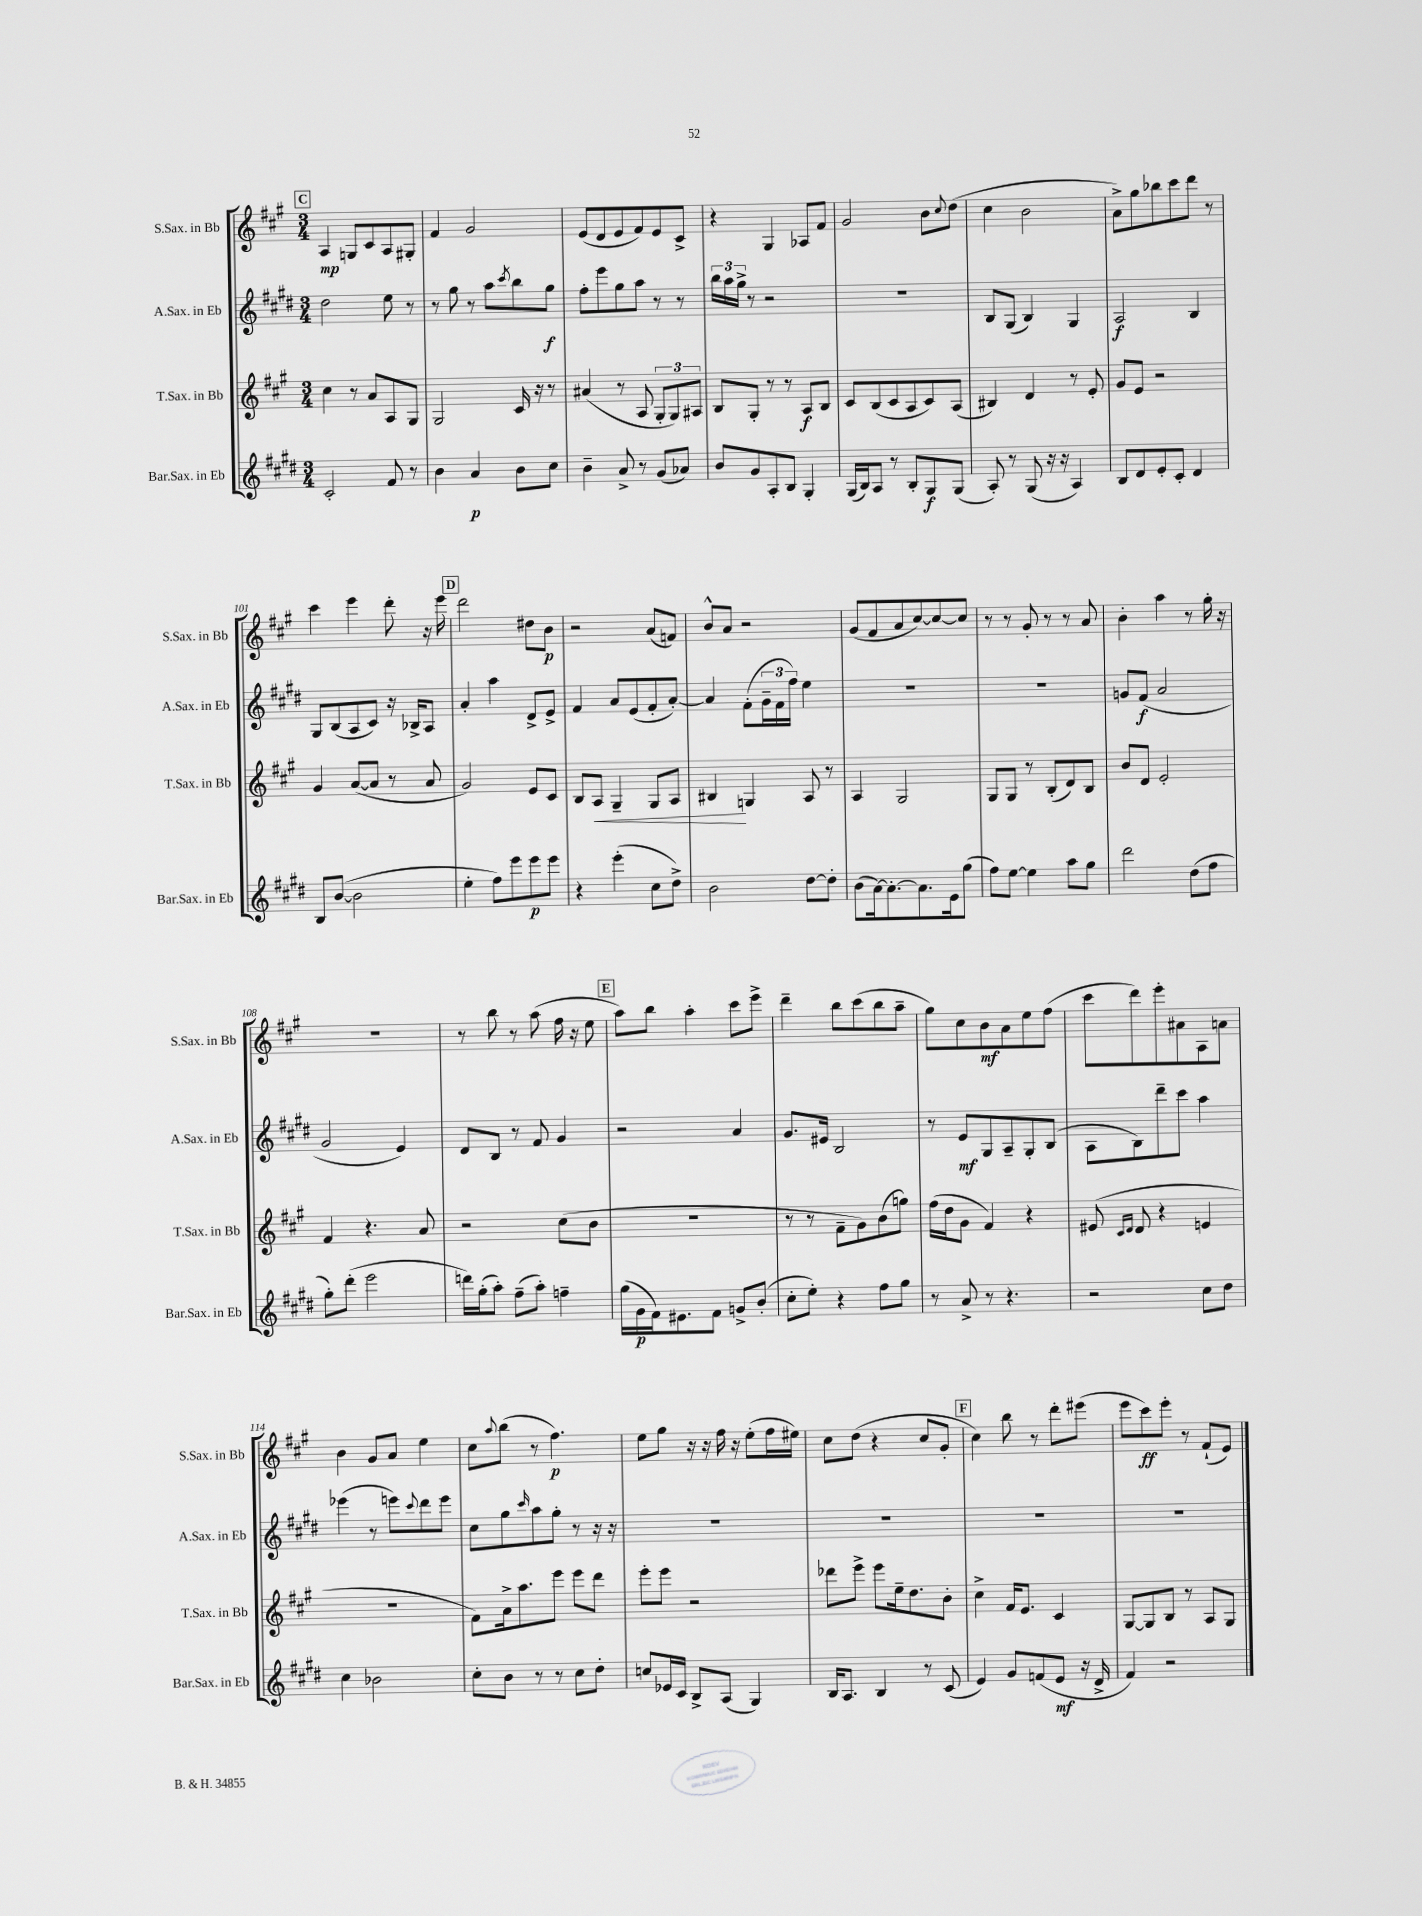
<<
\new StaffGroup <<
\new Staff = "s0" \with { instrumentName = "S.Sax. in Bb" shortInstrumentName = "S.Sax. in Bb" } {
    \clef treble \key a \major \numericTimeSignature \time 3/4
    \mark \markup { \box "C" } a4\mp g8 cis'8 a8 gis8-. |
    fis'4 gis'2 |
    e'8( d'8 e'8 fis'8) e'8 cis'8-> |
    r4 gis4 aes8 fis'8 |
    gis'2 b'8 \appoggiatura { cis''8 } d''8( |
    cis''4 b'2 |
    a'8->) gis''8 bes''8 cis'''8 d'''8 r8 |
    cis'''4 e'''4 d'''8-. r16 e'''16 |
    \mark \markup { \box "D" } d'''2 dis''8 b'8\p |
    r2 a'8( f'8) |
    b'8-^ a'8 r2 |
    gis'8( fis'8 a'8 cis''8~) cis''8~ cis''8 |
    r8 r8 gis'8-. r8 r8 a'8 |
    b'4-. a''4 r8 gis''16-. r16 |
    R2. |
    r8 b''8 r8 a''8( fis''16 r16 e''8 |
    \mark \markup { \box "E" } a''8) b''8 a''4-. cis'''8 e'''8-> |
    d'''4-- b''8 cis'''8( b''8 a''8-- |
    gis''8) cis''8 b'8\mf a'8 e''8 fis''8( |
    cis'''8 d'''8) e'''8-. ais'8 a8 a'8 |
    b'4 gis'8 a'8 e''4 |
    cis''8 \appoggiatura { a''8 } b''8( r8 fis''4.\p) |
    e''8 gis''8 r16 r16 fis''16 r16 e''8-.( fis''16 eis''16) |
    cis''8 d''8( r4 cis''8 gis'8-. |
    \mark \markup { \box "F" } cis''4) b''8 r8 d'''8-. eis'''8( |
    e'''8 cis'''8\ff) e'''8-. r8 fis'8-!( e'8) \bar "|." |
}
\new Staff = "s1" \with { instrumentName = "A.Sax. in Eb" shortInstrumentName = "A.Sax. in Eb" } {
    \clef treble \key e \major \numericTimeSignature \time 3/4
    \mark \markup { \box "C" } dis''2 e''8 r8 |
    r8 gis''8 r8 a''8 \acciaccatura { cis'''8 } b''8 gis''8\f |
    fis''8-. e'''8 gis''8 a''8 r8 r8 |
    \tuplet 3/2 { b''16 a''16 gis''16-> } r8 r2 |
    r2. |
    b8 gis8( b4) gis4 |
    a2\f b4 |
    gis8 b8( a8 cis'8) r16 bes16-> a8 |
    \mark \markup { \box "D" } a'4-. a''4 dis'8-> e'8-> |
    fis'4 a'8 e'8( fis'8-. a'8~-.) |
    a'4 fis'8-.( \tuplet 3/2 { gis'16-- fis'16 fis''16) } e''4 |
    R2. |
    R2. |
    g'8 fis'8\f( a'2 |
    gis'2 e'4) |
    dis'8 b8 r8 fis'8 gis'4 |
    \mark \markup { \box "E" } r2 a'4 |
    gis'8. eis'16 b2 |
    r8 e'8\mf gis8 a8-- gis8-. b8( |
    a8 b8) dis'''8-- cis'''8 a''4 |
    ees'''4( r8 e'''8) \appoggiatura { cis'''8 } dis'''8 e'''8 |
    cis''8 gis''8 \grace { cis'''16 } a''8 gis''8-. r8 r16 r16 |
    R2. |
    R2. |
    \mark \markup { \box "F" } R2. |
    R2. \bar "|." |
}
\new Staff = "s2" \with { instrumentName = "T.Sax. in Bb" shortInstrumentName = "T.Sax. in Bb" } {
    \clef treble \key a \major \numericTimeSignature \time 3/4
    \mark \markup { \box "C" } cis''4 r8 a'8 a8 gis8 |
    gis2 cis'16 r16 r8 |
    ais'4( r8 a8 \tuplet 3/2 { gis8-. gis8) ais8 } |
    b8 gis8-. r8 r8 a8\f b8 |
    cis'8 b8( cis'8 a8 cis'8) a8( |
    bis4) d'4 r8 e'8-. |
    gis'8 e'8 r2 |
    gis'4 a'8~( a'8 r8 a'8 |
    \mark \markup { \box "D" } gis'2) e'8 cis'8 |
    b8 a8\< gis4-- gis8 a8 |
    bis4\! g4 a8 r8 |
    a4 gis2 |
    gis8 gis8 r8 b8-.( d'8) b8 |
    b'8 d'8 e'2-. |
    fis'4 r4. a'8 |
    r2 cis''8( b'8 |
    \mark \markup { \box "E" } R2. |
    r8 r8 fis'8-- gis'8) b'8( g''8) |
    fis''16( d''16 gis'8 fis'4) r4 |
    eis'8( \grace { cis'16 d'16 } d'8 r4 e'4 |
    R2. |
    fis'8) a'16-> a''8. e'''8 e'''8 d'''8 |
    e'''8-. e'''8 r2 |
    des'''8 e'''8-> e'''8 e''16-- d''8. b'8-. |
    \mark \markup { \box "F" } cis''4-> fis'16 e'8. cis'4 |
    gis8~ gis8 b8 r8 a8 gis8 \bar "|." |
}
\new Staff = "s3" \with { instrumentName = "Bar.Sax. in Eb" shortInstrumentName = "Bar.Sax. in Eb" } {
    \clef treble \key e \major \numericTimeSignature \time 3/4
    \mark \markup { \box "C" } cis'2-. fis'8 r8 |
    b'4 a'4\p b'8 cis''8 |
    b'4-- a'8-> r8 gis'8( aes'8) |
    b'8 gis'8 a8-. b8 gis4-. |
    gis16( b16) a8 r8 b8-. gis8\f gis8( |
    a8-.) r8 gis8( r16 r16 a4) |
    b8 dis'8 e'8-. cis'8-. dis'4 |
    b8 b'8~( b'2 |
    \mark \markup { \box "D" } e''4-. fis''8) e'''8 e'''8\p e'''8 |
    r4 e'''4-.( cis''8 dis''8->) |
    b'2 dis''8~ dis''8-. |
    b'8( a'16~) a'8.~-. a'8. e'16 gis''8( |
    fis''8) e''8~ e''4 a''8 gis''8 |
    dis'''2 dis''8( fis''8 |
    gis''8-.) dis'''8-.( e'''2 |
    d'''16) gis''16-.( a''8-.) fis''8--( a''8-.) f''4-- |
    \mark \markup { \box "E" } gis''16( gis'16\p fis'16) eis'8. fis'8 g'8-> b'8-.( |
    cis''8-. e''8-.) r4 fis''8 gis''8 |
    r8 a'8-> r8 r4. |
    r2 cis''8 dis''8 |
    cis''4 bes'2 |
    cis''8-. b'8 r8 r8 cis''8 dis''8-. |
    c''8 ees'16 cis'16 b8-> a8( gis4) |
    b16 a8. b4 r8 cis'8( |
    \mark \markup { \box "F" } e'4) gis'8 f'8( e'8\mf r16 dis'16-> |
    fis'4) r2 \bar "|." |
}
>>
>>
\layout { \context { \Score currentBarNumber = #94 } }
